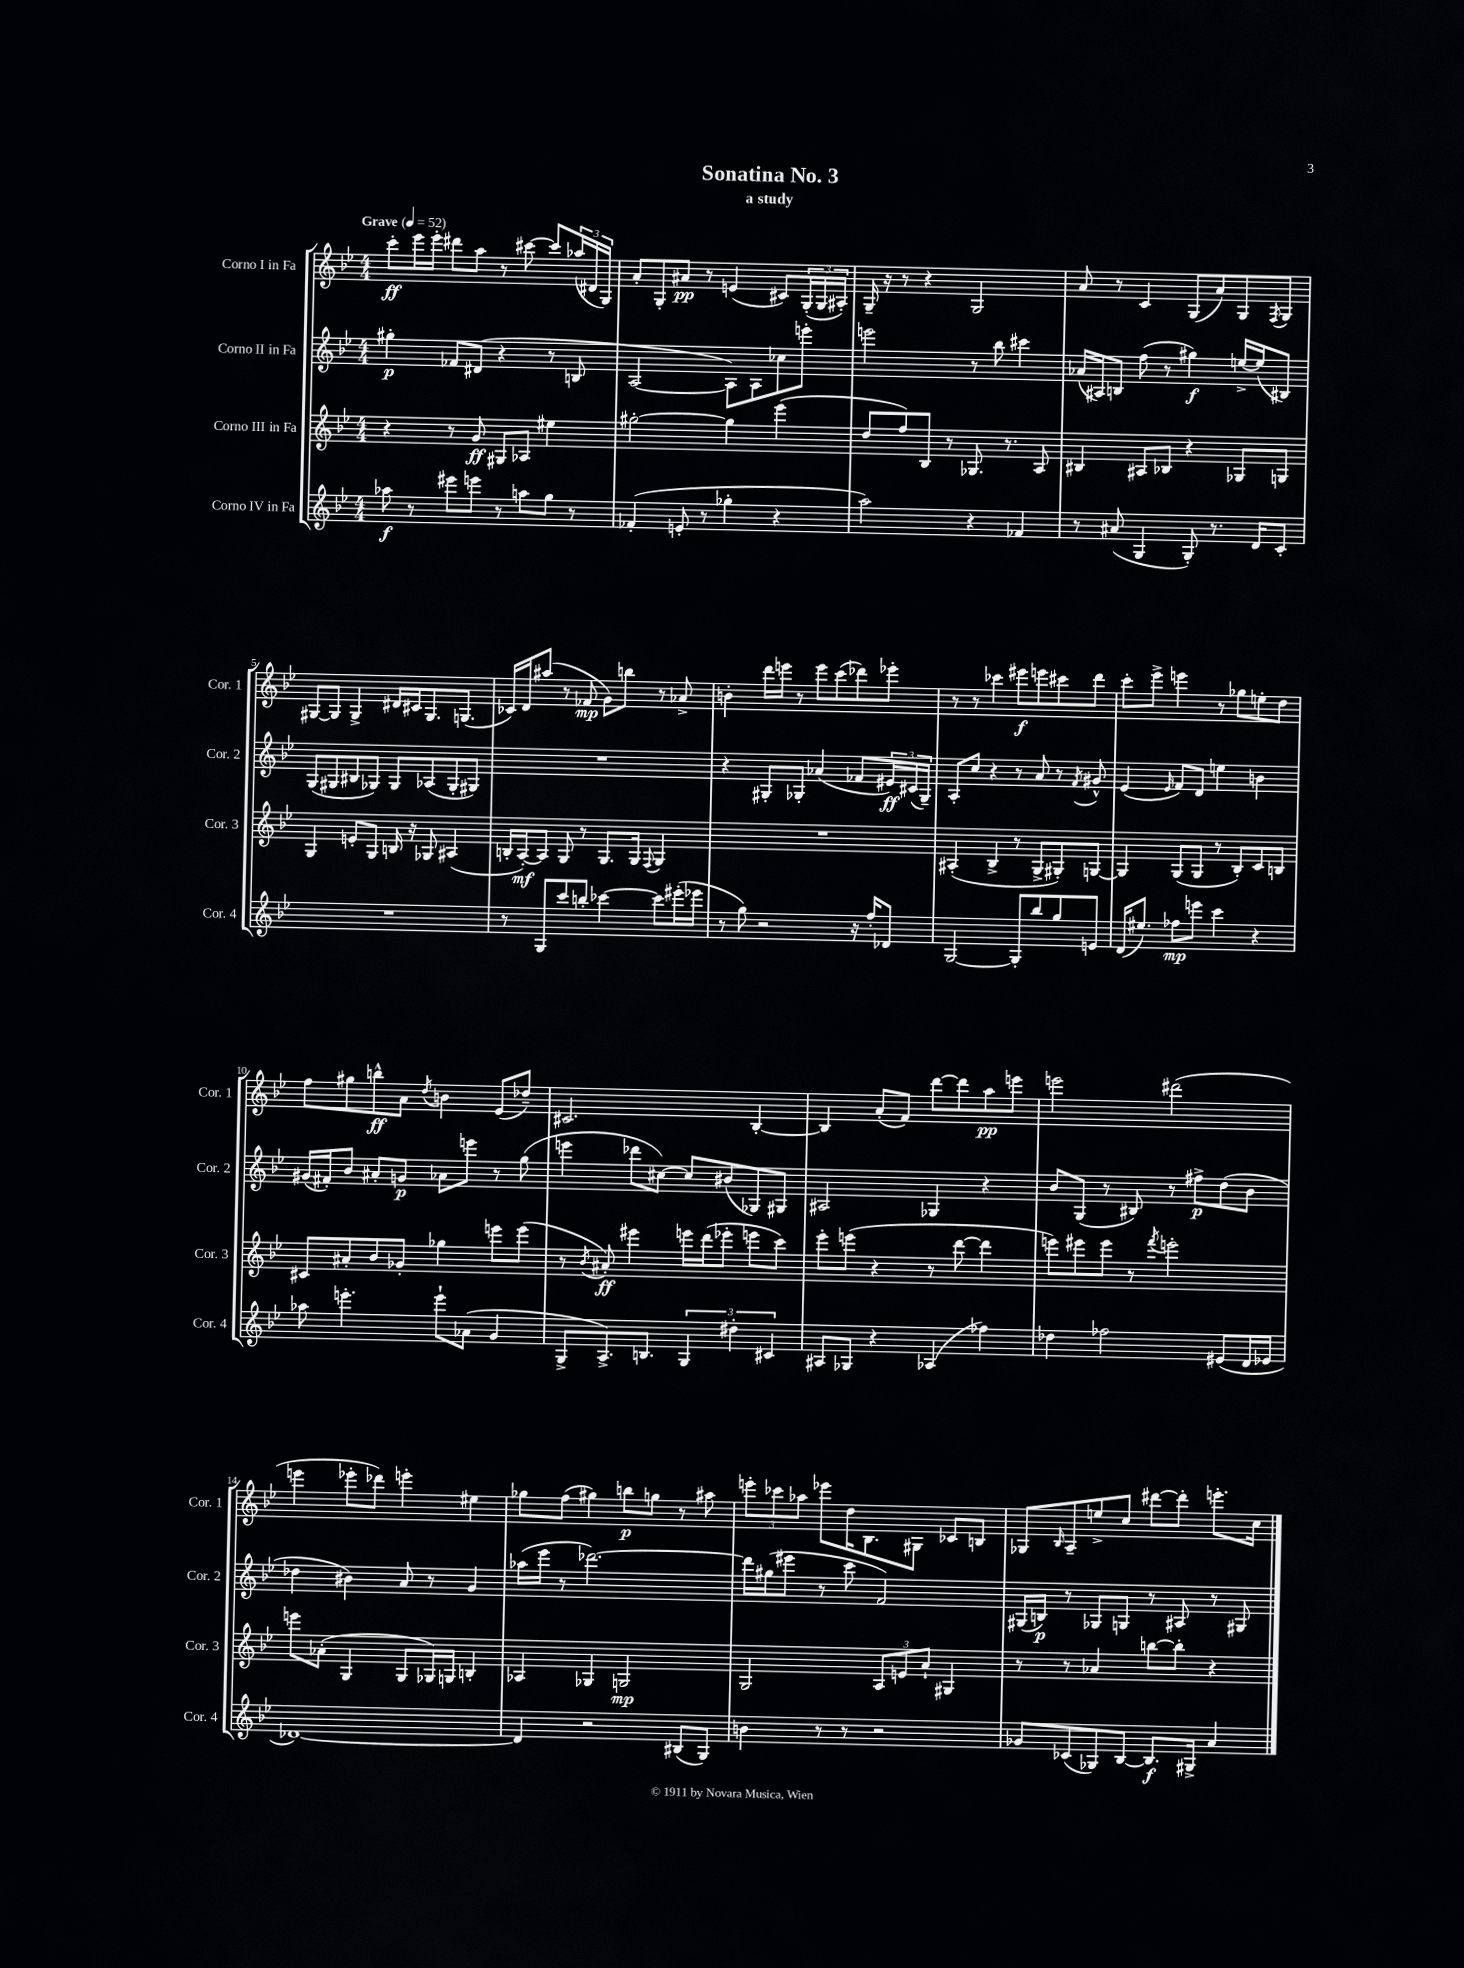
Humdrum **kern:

**kern	**kern	**kern	**kern
*staff4	*staff3	*staff2	*staff1
*clefG2	*clefG2	*clefG2	*clefG2
*k[b-e-]	*k[b-e-]	*k[b-e-]	*k[b-e-]
*M4/4	*M4/4	*M4/4	*M4/4
*MM52	*MM52	*MM52	*MM52
8aa-\	4r	4gg#'\	8ccc'\L
8r	.	.	16eee-\L
.	.	.	16eee-'\JJ
8eee#\L	8r	8f-/L	8ddd#\L
8eee\J	8g/	(8d#/J	8aa\J
8r	8G#/L	4r	8r
8aa\L	8A-/J	.	[8ccc#\
8gg\J	4ee#\	8r	8ccc#/]L
8r	.	8B/	(24aa-/L
.	.	.	24d#/
.	.	.	24G/JJ)
=	=	=	=
(4f-'/	[2gg#'\	[2A/	8a'/L
.	.	.	8G'/
8e'/	.	.	8a#/J
8r	.	.	8r
4gg-'\	4gg#\]	8A\]L)	(4e/
.	.	8A\	.
4r	(4eee-\	8cc-\	8c#/L)
.	.	8eee'\J	(24G'/L
.	.	.	24G/
.	.	.	24A#'/JJ)
=	=	=	=
2aa\)	8dd/L	2eee\	16G~/
.	.	.	16r
.	8ff/)	.	8r
.	8B-/J	.	4r
.	8r	.	.
4r	8.G-/	8r	2G/
.	.	8bb-\	.
.	8.r	.	.
4f-/	.	4ccc#\	.
.	8A/	.	.
=	=	=	=
8r	4B#/	(16a-/LL	8a/
.	.	16A#/J)	.
(8a#/	.	8B/J	8r
4G/	8A#/L	(8ff\	4c/
.	8B-/J	8r	.
8G'/)	4r	4gg#\)	(8G/L
8.r	.	.	8a/)
.	8G-/L	[16ee^/LL	8G/
16d/LK	.	(16ee/]J	.
.	.	.	8qF/
8c'/J	8G/J	8B#/J)	8G/J
=	=	=	=
1r	4G/	(8G/L	[8G#/L
.	.	8G#/	8G#/]J
.	8e'/L	8B#/	4G#^/
.	8G/J	8G-/J)	.
.	16B/	8G-/L	16d#/LL
.	16r	.	16c#/J
.	8G-/	(8A-/	8.G#/
.	(4A#/	8G-'/	.
.	.	.	(8.G/J
.	.	8G#/J)	.
=	=	=	=
8r	16B'/LL	1r	16c-/LL)
.	[16A'/J)	.	16d/J
8G/L	8A/]J	.	(8aa#/J
8ccc/	8G/	.	8r
8bb'/J	8r	.	8f-/
[4ccc-\	8.G/L	.	8g\L)
.	.	.	8bb\J
.	16G/Jk	.	.
.	8qqF/	.	.
8ccc-\]L	4G/	.	8r
(16eee#'\L	.	.	8a-^/
16eee-\JJ	.	.	.
=	=	=	=
8r	1r	4r	4b'\
8gg\)	.	.	.
2r	.	8G#'/L	16ddd\LL
.	.	.	16eee\JJ
.	.	8G-'/J	8r
.	.	(4a-/	8eee\L
.	.	.	(8ccc\
16r	.	8f-/L	8ddd-\)
16ff'/LK	.	.	.
8d-/J	.	24e#/L)	8eee-'\J
.	.	(24c#/	.
.	.	24G-~/JJ)	.
=	=	=	=
[2G/	(4A#'/	8A'/L	8r
.	.	8cc/J	8r
.	4B-^/	4r	4ccc-\
8G'/]L	8r	8r	8eee#\L
8bb-/	8G^/L	8a/	8eee\
8gg/	8G#'/)	8r	8ccc#\
.	.	8qf/	.
8e/J	[8G/J	8g#^^/	8ddd\J
=	=	=	=
(16d/LK	4G/]	(4e-/	8ccc'\L
8.ee#/J)	.	.	.
.	.	.	8eee-^\J
.	.	16qqe-/	.
8ff-\L	(8G/L	8f/L)	4eee\
8eee\J	8G/J	8d/J	.
4ccc\	8r	4ee\	8r
.	8B-'/L)	.	8gg-\L
4r	8c/	4b\	8ee'\
.	8B/J	.	8dd\J
=	=	=	=
8aa-\	8c#/L	(16g#/LL	8ff\L
.	.	16f#'/J)	.
4.eee'\	8a#'/	8b-/J	8gg#\
.	8b-/	8a#'/L	8bb^^\
.	8g-'/J	8g/J	8a\J
.	.	.	8qdd/
8eee`\L	4gg-\	8a-\L	4b\
(8a-\J	.	8eee\J	.
4g/	8eee\L	8r	(8e-/L
.	(8eee\J	(8gg\	8dd-~/J)
=	=	=	=
8G^/L	8r	4eee\	2.c#/
.	8qb-/	.	.
8.A^/)	8a#'/)	.	.
.	4eee#\	8ddd-\L	.
8.B/J	.	.	.
.	.	[8cc#\J)	.
6G/	16eee\LL	8cc#/]L	.
.	(16ddd\J	.	.
.	8eee-'\J	(8b#/	.
6dd#'\	.	.	.
.	8eee\L	8G-/)	[4B-'/
6c#/	.	.	.
.	8ccc\J)	8G#/J	.
=	=	=	=
8A#/L	8eee-'\L	2A#/	4B-/]
8G-/J	(8eee\J	.	.
4r	4r	.	(8a'/L
.	.	.	8f/J)
(4A-/	8r	4G-/	[8ddd\L
.	[8ddd\	.	8ddd\]
4ff-\)	4ddd\]	4r	8aa\
.	.	.	8eee\J
=	=	=	=
4dd-\	8eee\L)	8b-/L	2eee\
.	8eee#\	(8G/J	.
2ff-\	8eee#\J	8r	.
.	8r	8B#/)	.
.	8qfff/	.	.
.	2eee'\	8r	(2ddd#\
.	.	8ff#^\L	.
(8e#/L	.	(8dd\	.
16d/L	.	8b-\J	.
16e-/JJ	.	.	.
=	=	=	=
[1d-)	8eee\L	4dd-\	4eee\
.	(8a-'\J	.	.
.	4G/	4b#\)	8eee-'\L
.	.	.	8ddd-\J)
.	8G/L	8a/	4eee'\
.	16G-/L)	8r	.
.	16G/JJ	.	.
.	4B'/	4g/	4ee#\
=	=	=	=
4d-/]	4A-/	(16aa-\LL	8gg-\L
.	.	16eee-\JJ	.
.	.	8r	(8ff\J
2r	4G-/	[2.ddd-\)	4gg#\)
.	2G/	.	8bb\L
.	.	.	8gg\J
(8B#/L	.	.	8r
8G/J)	.	.	8aa#\
=	=	=	=
4b\	2G/	16ddd-\]LL	12eee'\L
.	.	(16gg#\J	.
.	.	.	12ccc-\
.	.	8eee#\J	.
.	.	.	12aa-\J
8r	.	8r	8eee-\L
8r	.	8ccc\	16dd\K
.	.	.	8.B-\
2r	12A/L	2f/)	.
.	12e/	.	.
.	.	.	8G#\J
.	12a`/J	.	.
.	4G#/	.	8c-/L
.	.	.	8B/J
=	=	=	=
8g-/L	8r	(16G#/LL	8G-/L
.	.	16B/JJ)	.
.	.	.	16qqB-/
(8c-/	8r	8r	8A~/
8G-/)	4a-/	8G-/L	8ee^/
[8B-/J	.	8G/J	8cc/J
8.B-/]L	[8bb\L	8r	[8ddd#\L
.	8bb'\]J	8A#/	8ddd#'\]J
16G#^/Jk	.	.	.
4a/	4r	8r	8.eee'\L
.	.	8G#/	.
.	.	.	16cc\Jk
==	==	==	==
*-	*-	*-	*-
